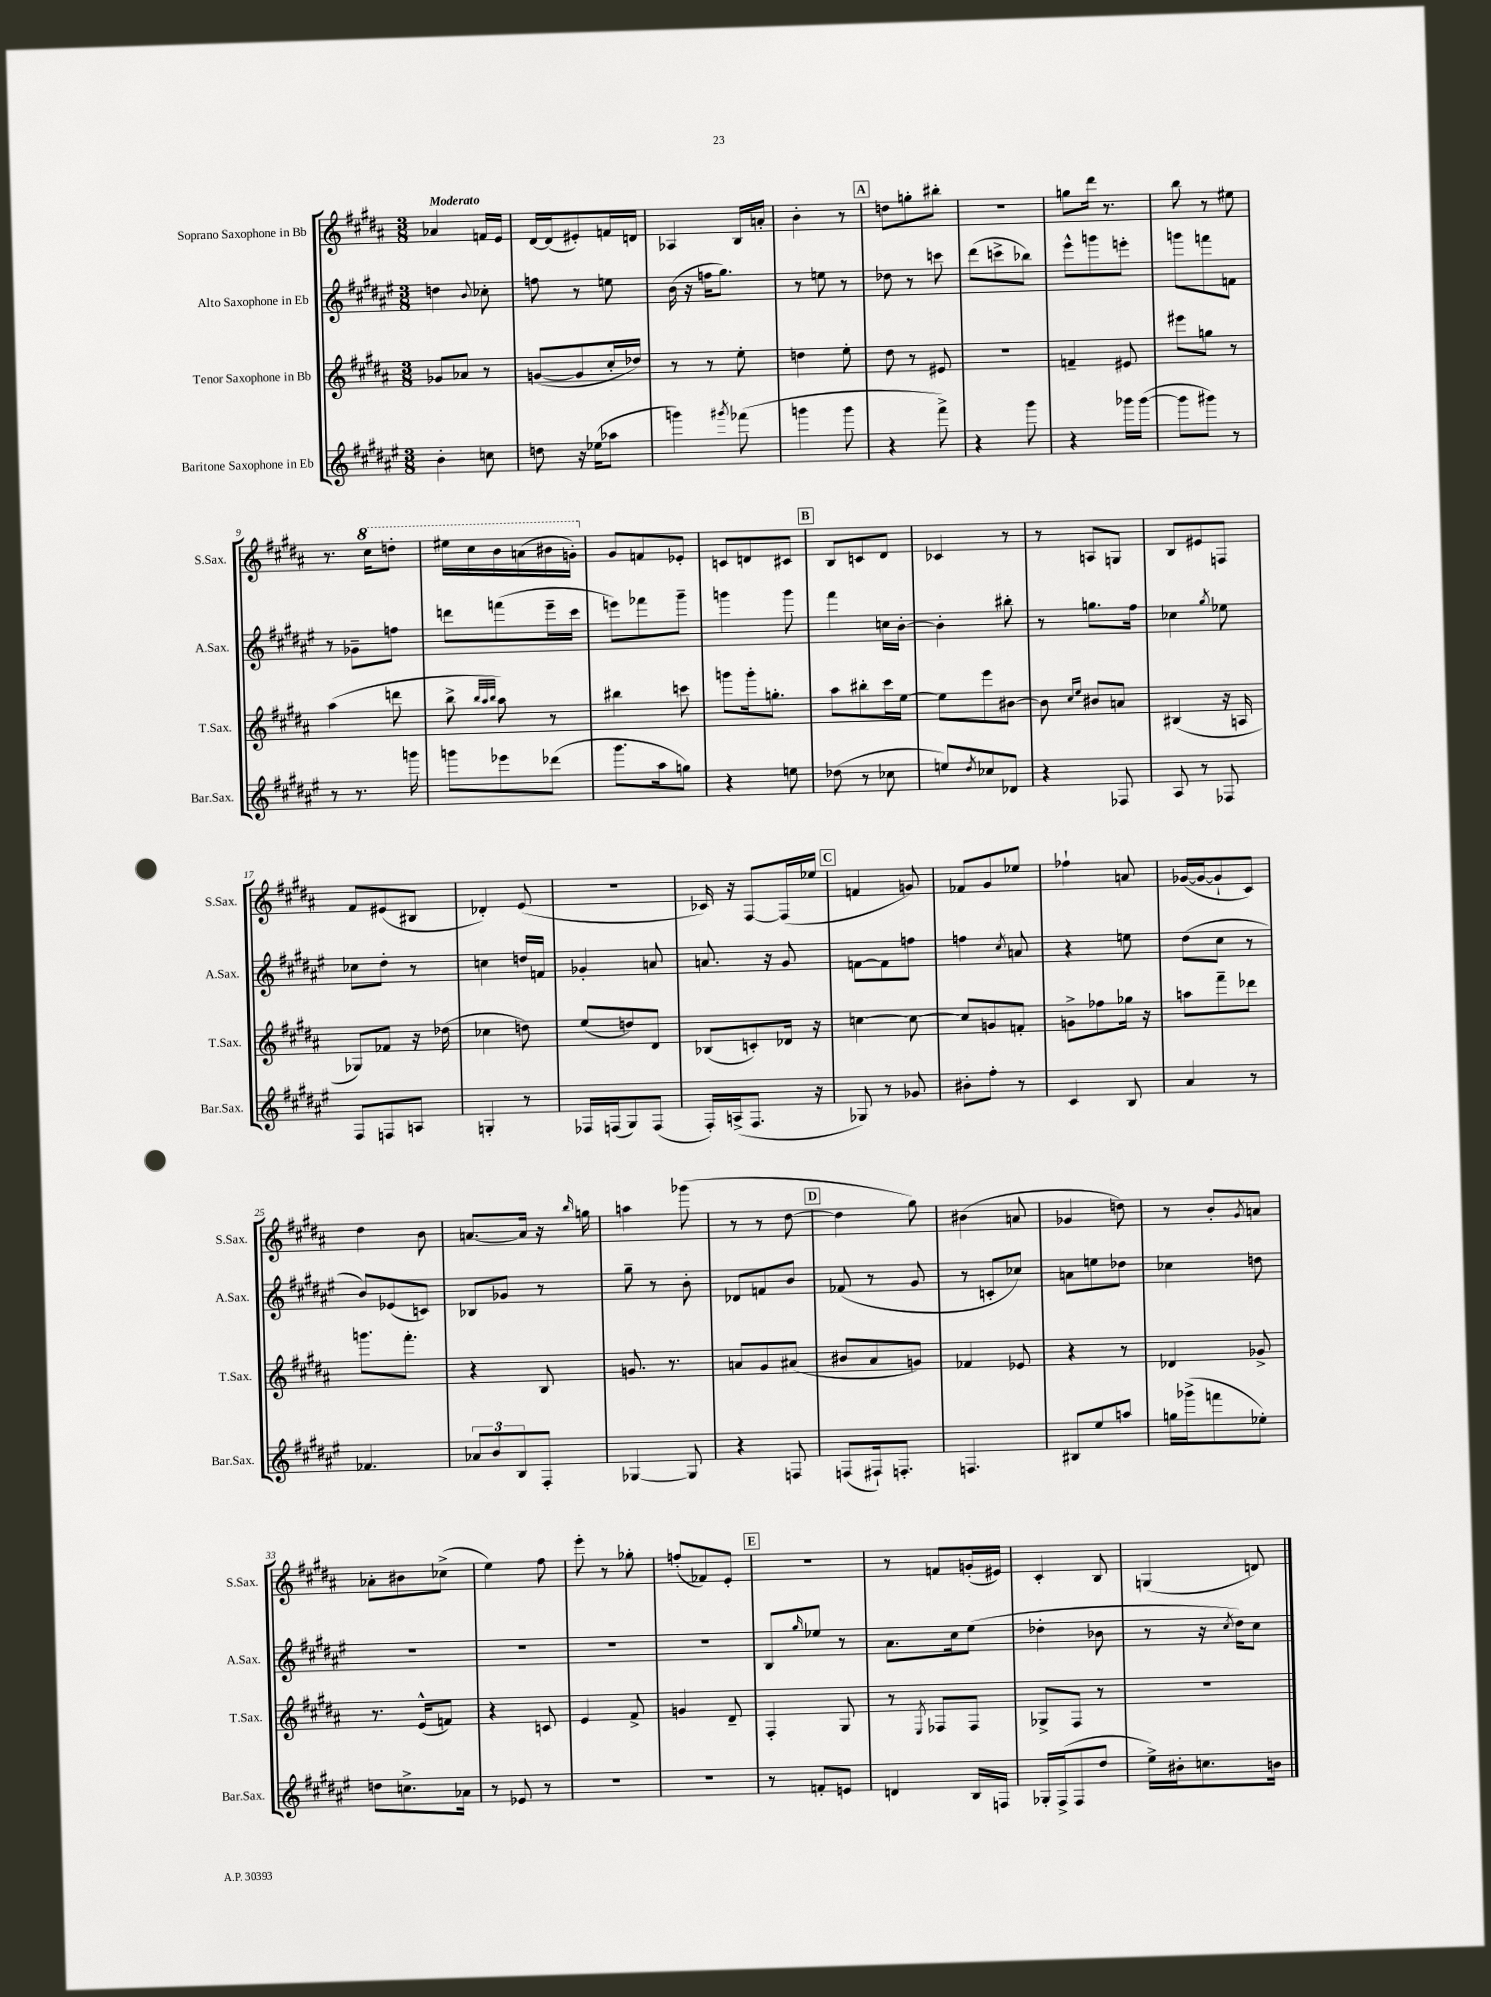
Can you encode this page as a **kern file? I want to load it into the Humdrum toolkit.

**kern	**kern	**kern	**kern
*part4	*part3	*part2	*part1
*staff4	*staff3	*staff2	*staff1
*I"Baritone Saxophone in Eb	*I"Tenor Saxophone in Bb	*I"Alto Saxophone in Eb	*I"Soprano Saxophone in Bb
*I'Bar.Sax.	*I'T.Sax.	*I'A.Sax.	*I'S.Sax.
*clefG2	*clefG2	*clefG2	*clefG2
*k[f#c#g#d#a#e#]	*k[f#c#g#d#a#]	*k[f#c#g#d#a#e#]	*k[f#c#g#d#a#]
*M3/8	*M3/8	*M3/8	*M3/8
=1	=1	=1	=1
!	!	!	!LO:TX:a:B:t=Moderato
4b'\	8g-X/L	4ddn\	4a-X/
.	8a-X/J	.	.
.	.	8qqb/	.
8ccn\	8r	8cc-X'\	16fn/LL
.	.	.	16e/JJ
=2	=2	=2	=2
8ddn\	([8gn/L	8ffn\	[16d#/LL
.	.	.	(16d#/J]
16r	8g/]	8r	8e#X'/)
(16ee-X\KL	.	.	.
8aa-X\J	16cc#'/L	8een\	16fn/L
.	16dd-X/JJ)	.	16dn/JJ
=3	=3	=3	=3
4gggn\)	8r	(16b\	4A-X/
.	.	16r	.
.	8r	16ffn\KL	.
.	.	8.gg#\J)	.
8qggg#X/	.	.	.
(8fff-X\	8ee'\	.	16B/LL
.	.	.	16an'/JJ
=4	=4	=4	=4
4gggn\	4ddn\	8r	4b'\
.	.	8een\	.
8ggg\	8ee'\	8r	8r
!!LO:REH:place=s1:t=A
=5	=5	=5	=5
4r	8dd#\	8dd-X\	8ddn\L
.	8r	8r	8ggn'\
8fff#^\)	8e#X/	8cccn\	8bb#X'\J
=6	=6	=6	=6
4r	4.r	(8ddd#\L	4.r
.	.	8cccn^\	.
8ggg#\	.	8bb-X\J)	.
=7	=7	=7	=7
4r	4fn~/	8eee#^^\L	8ggn\L
.	.	8gggn\	16ddd#\Jk
.	.	.	8.r
16ggg-X\LL	8e#X/	8eeen'\J	.
([16ggg-\JJ	.	.	.
=8	=8	=8	=8
8ggg-\L]	8eee#X\L	8gggn\L	8bb\
8ggg#X\J)	8ggn\J	8fffn\	8r
8r	8r	8fn\J	8ee#X\
!!LO:LB:g=z
=9	=9	=9	=9
8r	(4aa#\	8r	8.r
8.r	.	8g-X~\L	.
*	*	*	*8va
.	.	.	16ccc#\KL
.	8dddn\	8ffn\J	8dddn'\J
16gggn\	.	.	.
=10	=10	=10	=10
8gggn\L	8bb^\	8dddn\L	16eee#X\LL
.	.	.	16ccc#\
.	32qqbb/LLL	.	.
.	32qqaa#/	.	.
.	32qqbb/JJJ	.	.
8eee-X\	8aa#\)	(8fffn\	16bb\
.	.	.	(16aan\
(8ddd-X\J	8r	16eee#~\L	16bb#X\
.	.	16ccc#\JJ	16ggn'\JJ)
=11	=11	=11	=11
*	*	*	*X8va
8.ggg#\L	4bb#X\	8eeen\L)	8g#/L
.	.	8fff-X\	8fn/
16aa#\k	.	.	.
8ggn\J)	8cccn\	8ggg#~\J	8e-X'/J
=12	=12	=12	=12
4r	8gggn\L	4gggn\	8cn/L
.	16ggg'\k	.	8dn/
.	8.ggn'\J	.	.
8een\	.	8ggg\	8c#X/J
!!LO:REH:place=s1:t=B
=13	=13	=13	=13
(8dd-X\	8aa#\L	4fff#\	8B/L
8r	8bb#X'\	.	8cn/
8cc-X\	16ccc#\L	16ccn\LL	8d#/J
.	[16ee\JJ	[16b'\JJ	.
=14	=14	=14	=14
8een/L)	8ee\L]	4b'\]	4c-X/
8qdd#/	.	.	.
8cc-X/	8eee\	.	.
8d-X/J	[8b#X\J	8bb#X'\	8r
=15	=15	=15	=15
4r	8b#\]	8r	8r
.	16qqcc#/LL	.	.
.	16qqee/JJ	.	.
.	8b#X/L	8.ggn\L	8An/L
8F-X/	8an/J	.	8Gn/J
.	.	16ff#\Jk	.
=16	=16	=16	=16
8A#/	(4B#X/	4cc-X\	8B/L
8r	.	.	8e#X/
.	.	8qgg#/	.
8F-X/	16r	8ee-X\	8Fn/J
.	16An/	.	.
!!LO:LB:g=z
=17	=17	=17	=17
8F#/L	8G-X/L)	8cc-X\L	8f#/L
8Fn/	8f-X/J	8dd#'\J	(8e#X/
8An/J	16r	8r	8B#X/J
.	(16dd-X\	.	.
=18	=18	=18	=18
4Gn'/	4cc-X\	4ccn\	4d-X'/)
8r	8ddn\)	16ddn/LL	(8e/
.	.	16fn/JJ	.
=19	=19	=19	=19
16F-X/LL	(8ee/L	4g-X'/	4.r
(16Fn/J	.	.	.
8G#/)	8ddn/)	.	.
(8F/J	8d#/J	8an/	.
=20	=20	=20	=20
16F#'/LL)	(8B-X/L	8.an/	16c-X/)
(16An^/J	.	.	16r
8.F#/J	8cn'/)	.	[8F#/L
.	.	16r	.
.	16d-X/Jk	8g#/	(16F#/L]
16r	16r	.	16ee-X/JJ
!!LO:REH:place=s1:t=C
=21	=21	=21	=21
8G-X/)	[4ccn\	[8fn\L	4fn/
8r	.	8f\]	.
8g-X/	8cc\_	8ffn\J	8gn/)
=22	=22	=22	=22
8b#X'\L	8cc/L]	4ffn\	8f-X/L
8ff#'\J	8gn/	.	8g#/
.	.	8qcc#/	.
8r	8fn'/J	8an/	8ee-X/J
=23	=23	=23	=23
4c#/	8gn^\L	4r	4ff-X`\
.	8ff-X\	.	.
8B/	16gg-X\Jk	8een\	8an/
.	16r	.	.
=24	=24	=24	=24
4a#/	8aan\L	(8dd#\L	([16g-X/LL
.	.	.	16g-/J_
.	8fff#~\	8cc#\J	8g-`/]
8r	8ddd-X\J	8r	8c#/J)
!!LO:LB:g=z
=25	=25	=25	=25
4.f-X/	8.gggn\L	8b/L)	4dd#\
.	.	(8e-X/	.
.	8.fff#'\J	.	.
.	.	8cn/J)	8b\
=26	=26	=26	=26
12a-X/L	4r	8B-X/L	[8.an/L
12b/	.	.	.
.	.	8g-X/J	.
12B/	.	.	.
.	.	.	16a/Jk]
8F#'/J	8B/	8r	16r
.	.	.	16qqbb/
.	.	.	16ggn\
=27	=27	=27	=27
[4G-X/	8.gn/	8gg#~\	4aan\
.	.	8r	.
.	8.r	.	.
8G-/]	.	8b'\	(8ggg-X\
=28	=28	=28	=28
4r	8an/L	8d-X/L	8r
.	8g#/	8fn/	8r
8Fn/	(8a#X/J	8b/J	[8dd#\
!!LO:REH:place=s1:t=D
=29	=29	=29	=29
(8Fn/L	8b#X/L	(8f-X/	4dd#\]
16F#X`/k)	8a#/	8r	.
8.Fn'/J	.	.	.
.	8gn/J)	8g#/	8gg#\)
=30	=30	=30	=30
4.Fn/	4f-X/	8r	(4b#X\
.	.	8cn'/L	.
.	8e-X/	8cc-X/J)	8an/
=31	=31	=31	=31
8B#X/L	4r	8an\L	4g-X/
8ee#/	.	8een\	.
8aan/J	8r	8dd-X\J	8ddn\)
=32	=32	=32	=32
16ggn\LL	4d-X/	4cc-X\	8r
(16ggg-X^\J	.	.	.
8fffn\	.	.	8b'/L
.	.	.	8qg#/
8ee-X'\J)	8g-X^/	8ddn\	8an/J
!!LO:LB:g=z
=33	=33	=33	=33
8ddn\L	8.r	4.r	8a-X'\L
8.ccn^\	.	.	8b#X\
.	(16e^^/KL	.	.
.	8fn/J)	.	(8cc-X^\J
16a-X\Jk	.	.	.
=34	=34	=34	=34
8r	4r	4.r	4ee\)
8e-X/	.	.	.
8r	8cn/	.	8ff#\
=35	=35	=35	=35
4.r	4e/	4.r	8eee'\
.	.	.	8r
.	8f#^/	.	8gg-X'\
=36	=36	=36	=36
4.r	4gn/	4.r	(8ffn'/L
.	.	.	8f-X/)
.	8d#~/	.	8e'/J
!!LO:REH:place=s1:t=E
=37	=37	=37	=37
8r	4F#'/	8B/L	4.r
.	.	16qqgg#/	.
8fn'/L	.	8ee-X/J	.
8en/J	8G#/	8r	.
=38	=38	=38	=38
4dn/	8r	8.a#\L	8r
.	8qE/	.	.
.	8F-X/L	.	8fn/L
.	.	16cc#\k	.
16B/LL	8F-/J	(8ee#\J	(16gn'/L
16Fn/JJ	.	.	16e#X/JJ)
=39	=39	=39	=39
16G-X'/LL	8G-X^/L	4dd-X'\	4c#'/
(16F#^/J	.	.	.
8F#/	8F#/J	.	.
8dd#/J	8r	8b-X\	8B/
=40	=40	=40	=40
16ee#^\LL)	4.r	8r	(4Gn/
16b#X'\J	.	.	.
8.ccn\	.	16r	.
.	.	8qcc#/	.
.	.	16dd#\KL)	.
.	.	8cc#\J	8dn/)
16bn\Jk	.	.	.
==	==	==	==
*-	*-	*-	*-
